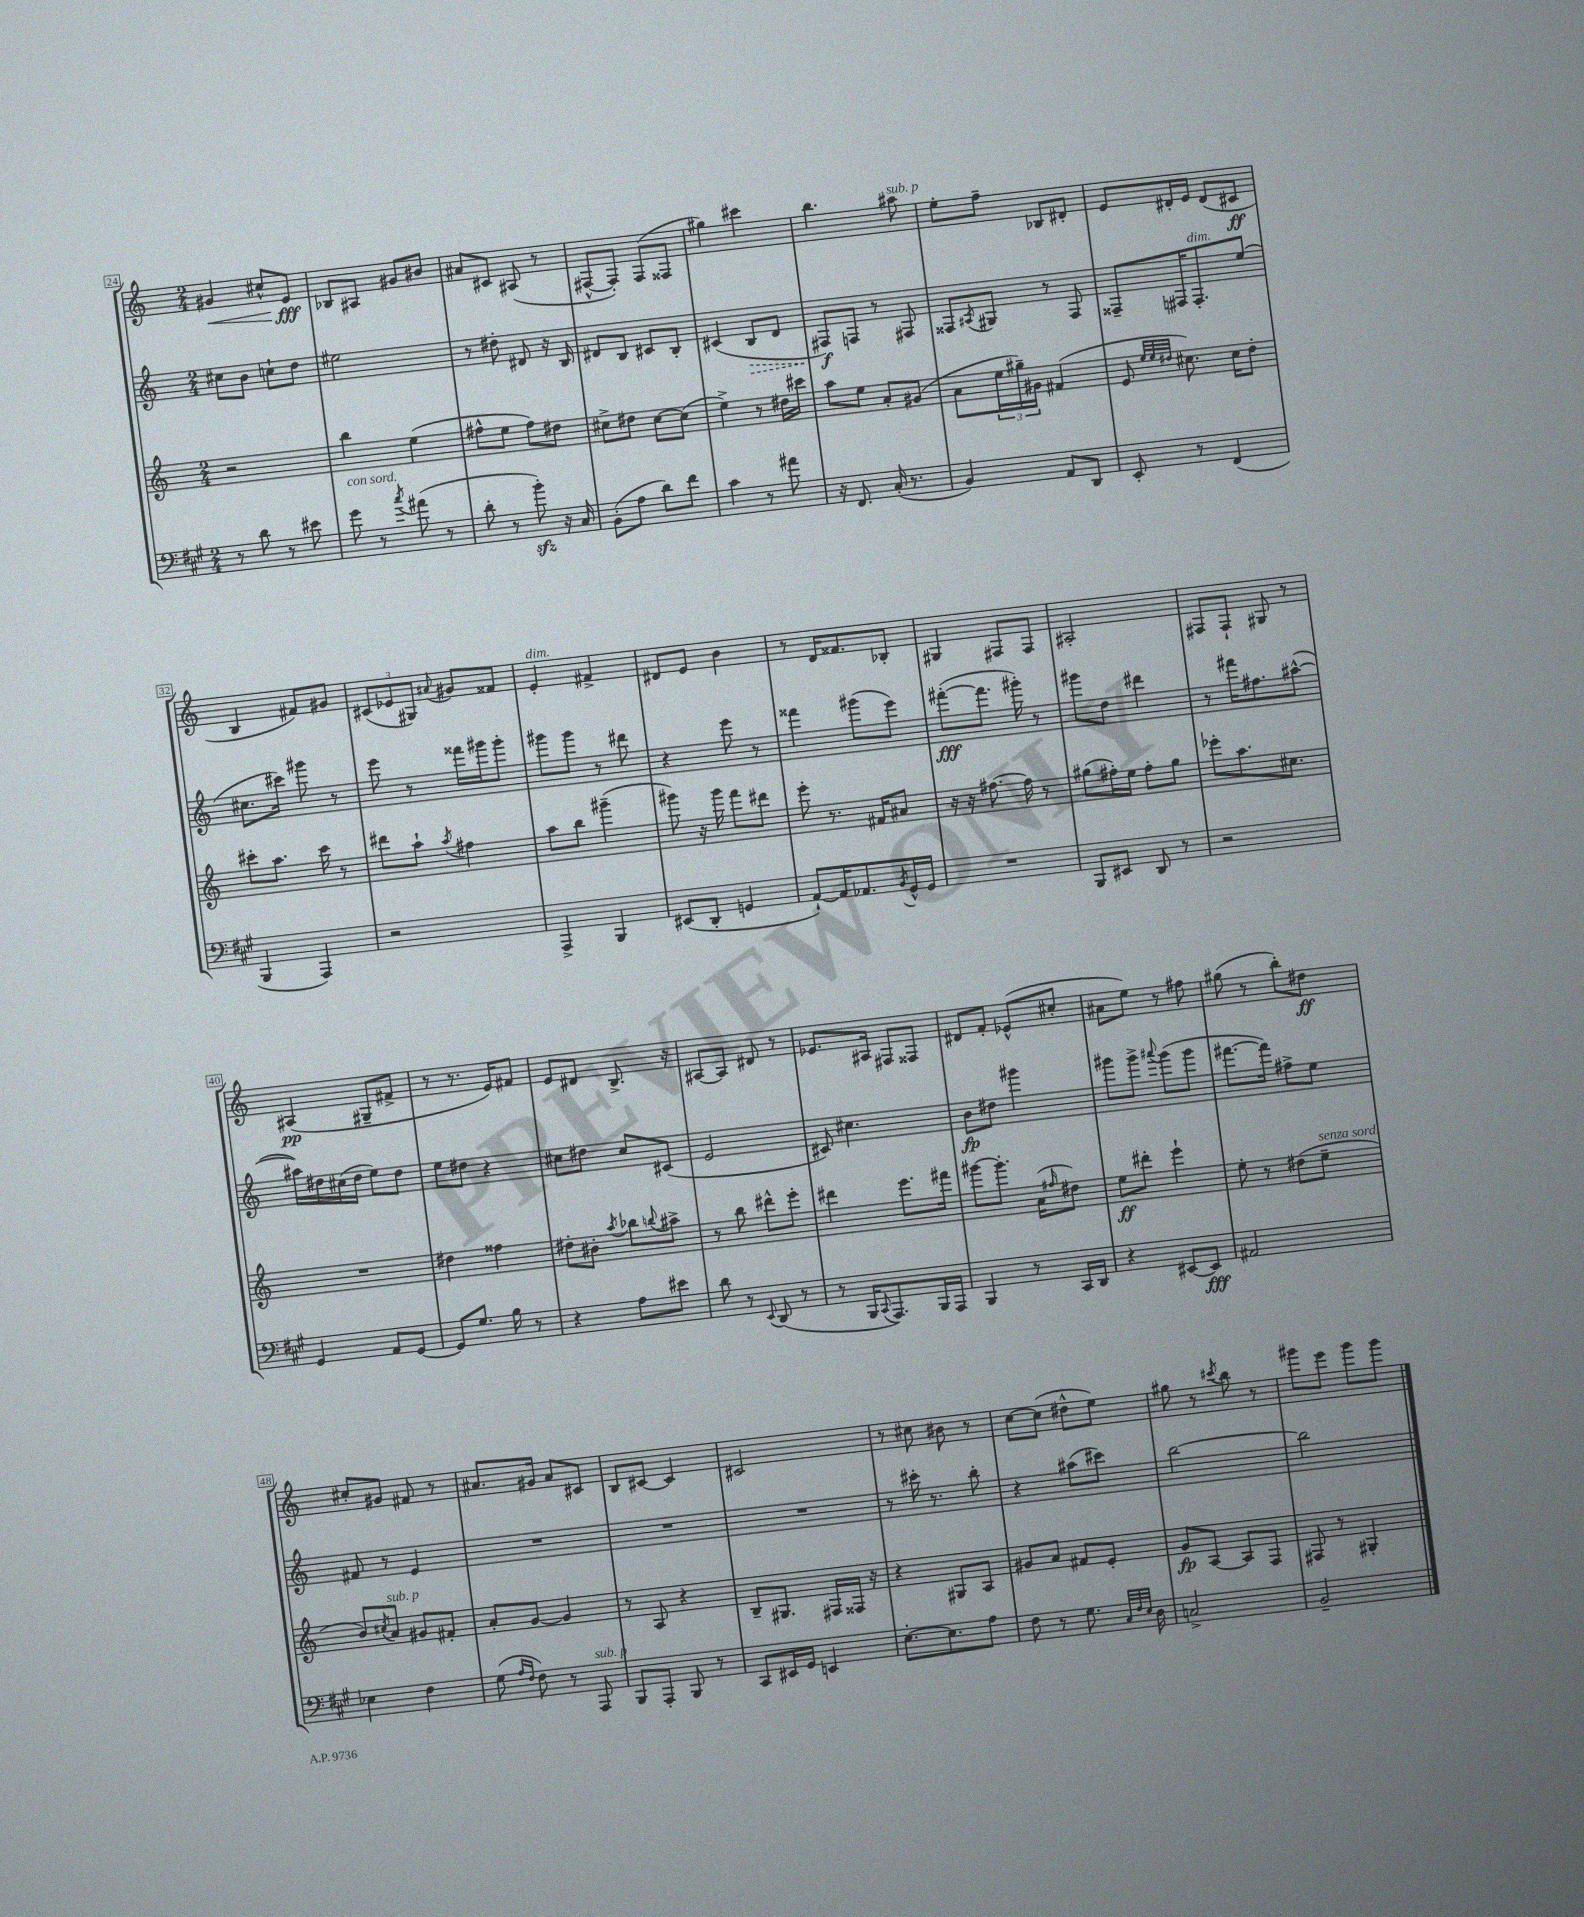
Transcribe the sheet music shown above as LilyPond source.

<<
\new StaffGroup <<
\new Staff = "s0" {
    \clef treble \key c \major \numericTimeSignature \time 2/4
    gis'4\< cis''8-^ e'8\fff\! |
    bes8 ais8 gis'8 bis'8 |
    ais'8 cis'8 ais8( r8 |
    fis8~-^ fis8-.) fis8( fisis8 |
    gis''4) cis'''4 |
    b''4. ais''8^\markup { \italic "sub. p" } |
    e''8-. f''8-- bes8 dis'8-. |
    e'8 dis'16-. e'16 dis'8( cis'8\ff |
    b4 fis'8) gis'8 |
    \tuplet 3/2 { cis'8( ees'8 gis8) } \appoggiatura { ais'8 } gis'8 fisis'8 |
    e'4-.^\markup { \italic "dim." } fis'4-> |
    dis'8 e'8 b'4 |
    r8 d'16 fisis'8. bes8-. |
    gis4 fis8 fis8 |
    ais2-. |
    fis8 fis8-! gis8 r8 |
    ais4\pp( gis8-- fis'8-> |
    r8 r8. e'16) fis'8 |
    e'8 dis'8 b8.-> r16 |
    ais8~ ais8 dis'8 r8 |
    ees'8. ais16 fis8 fisis8 |
    dis'8 f'8-. ees'8-^( cis''8-. |
    ais'8 e''8) r8 fis''8 |
    gis''8( r8 b''8-.) dis''8\ff |
    cis''8-. gis'8 fis'8 r8 |
    ais'8. gis'16 ais'8 cis'8 |
    b8 cis'8~ cis'4 |
    cis'2 |
    r8 cis''8 bis'8 r8 |
    c''8~ c''8( dis''8-^ e''8) |
    gis''8 r8 \acciaccatura { cis'''8 } b''8 r8 |
    gis'''8 e'''8 gis'''8 gis'''8 \bar "|." |
}
\new Staff = "s1" {
    \clef treble \key c \major \numericTimeSignature \time 2/4
    cis''8 b'8 c''8-! d''8 |
    eis''2 |
    r8 dis''8-. dis'8 r16 b16 |
    dis'8 b8 cis'8 b8-. |
    cis'4( \once \override Hairpin.style = #'dashed-line b8\> d'8 |
    fis8\f\!) f8 r8 fis8 |
    fisis8 \acciaccatura { ais8 } gis8 r8 fisis8 |
    fisis8-- fis16 fis8.-.^\markup { \italic "dim." } e''8( |
    cis''8. cis'''16) gis'''8 r8 |
    e'''8 r8 fisis'''16 gis'''16 gis'''8-. |
    gis'''8 gis'''8 r8 dis'''8 |
    r4 e'''8 r8 |
    fisis'''4 gis'''8( e'''8) |
    fis'''8~-.\fff( fis'''8. gis'''16-.) r8 |
    gis'''8 d''8 dis'''4 |
    r8 fis'''16 fis''8. ais''8~-^( |
    ais''16) dis''16 cis''16( dis''16 e''8) dis''8 |
    e''8 dis''8 r4 |
    cis''8 dis''8 cis''8 cis'8( |
    e'2 |
    cis'8) cis''4. |
    b'8\fp dis''8 gis'''4 |
    gis'''8 gis'''8-> \appoggiatura { ais'''8 } gis'''8( gis'''8 |
    fis'''8.~ fis'''16) fis''8-> e''8 |
    fis'8 r8 e'4 |
    R2 |
    R2 |
    R2 |
    r8 cis'''16-. r8. b''8-. |
    r4 ais''8( cis'''8) |
    b''2~ |
    b''2 \bar "|." |
}
\new Staff = "s2" {
    \clef treble \key c \major \numericTimeSignature \time 2/4
    r2 |
    b''4 e''4( |
    fis''8-^ e''8 fis''8) dis''8 |
    cis''8-> dis''8 cis''8~ cis''8( |
    e''4->) r8 dis''16 cis'''16 |
    a''8 e''8 a'8-. gis'8( |
    a'8 \tuplet 3/2 { e''16 gis''16--) gis'16 } fis'4( |
    e'8 \grace { e''32 e''32 dis''32 } cis''8.) cis''16 dis''8-. |
    cis'''8-. a''8. cis'''16 r8 |
    dis'''8 a''8-! \acciaccatura { a''8 } fis''4 |
    a''8 b''8 gis'''4--( |
    gis'''8) r16 gis'''16 f'''8 dis'''8 |
    e'''8-. r8. fis'16 ais'8 |
    r16 r16 fis''8.~ fis''16 r8 |
    gis''8( fis''16-.) e''16 fis''8-. gis''8 |
    ees'''8-. a''8. cis''8. |
    R2 |
    dis''4 fisis''4 |
    dis''8-. bis'8-. \acciaccatura { a''8 } bes''8 \appoggiatura { b''8 } ais''8-> |
    r8 b''8 dis'''8-^ e'''8-. |
    dis'''4 e'''8. fis'''16 |
    gis'''8~ gis'''8.-. a'16( \grace { fis''16 } dis''8) |
    e''8\ff dis'''8-. e'''4-! |
    e''8-. r8 dis''8( e''8--^\markup { \italic "senza sord." } |
    b'8) \acciaccatura { cis''8 } a'8^\markup { \italic "sub. p" } gis'8 fis'8-. |
    a'8-. g'8~ g'4 |
    r8 a8 r4 |
    b8-- gis8. fis16 fisis16 r16 |
    r4 gis8 a8 |
    gis'8 a'8 fis'8 e'8-. |
    g'8\fp a8~ a8 f8 |
    fis8 r8 gis4-. \bar "|." |
}
\new Staff = "s3" {
    \clef bass \key a \major \numericTimeSignature \time 2/4
    r8 d'8 r8 eis'8 |
    gis'8^\markup { \italic "con sord." } r8 \acciaccatura { cis''8 } ais'8( r8 |
    d'8-. r8 b'8-.\sfz) r16 cis16 |
    b,8-.( a8 d'8) fis'8 |
    cis'4 r8 ais'8 |
    r16 fis,8. cis16-.( r8. |
    b,4) a,8 d,8 |
    e,8-. r8 fis,4( |
    b,,4 a,,4) |
    r2 |
    a,,4-> b,,4 |
    eis,8( d,8-. g,4 |
    a,8~-!) a,16 aes,8. \acciaccatura { b,8 } gis,16-^ gis,16 |
    R2 |
    b,,8 eis,8 d,8 r8 |
    r2 |
    gis,4 a,8 gis,8~ |
    gis,8 gis8. b16 r8 |
    r4 a8 eis'8 |
    d'8 r8 \appoggiatura { e,8 } d,8( r8 |
    r8 b,,16 \appoggiatura { cis,8 } a,,8.) b,,16 a,,16 |
    b,,4 r8 cis,16 d,16 |
    r4 eis,8~ eis,8\fff |
    ais,2 |
    ees4 fis4 |
    gis8( \grace { a16 fis16 } fis8) r8 a,,8^\markup { \italic "sub. p" } |
    b,,8 a,,8-. b,,8 r8 |
    cis,8 eis,16 gis,16 e,4 |
    e8.~-. e8. a8 |
    fis8 r8 gis8. \grace { cis32 fis32 e32 } d16 |
    c2-> |
    b,2-- \bar "|." |
}
>>
>>
\layout { \context { \Score currentBarNumber = #24 \override BarNumber.stencil = #(make-stencil-boxer 0.1 0.3 ly:text-interface::print) } }
